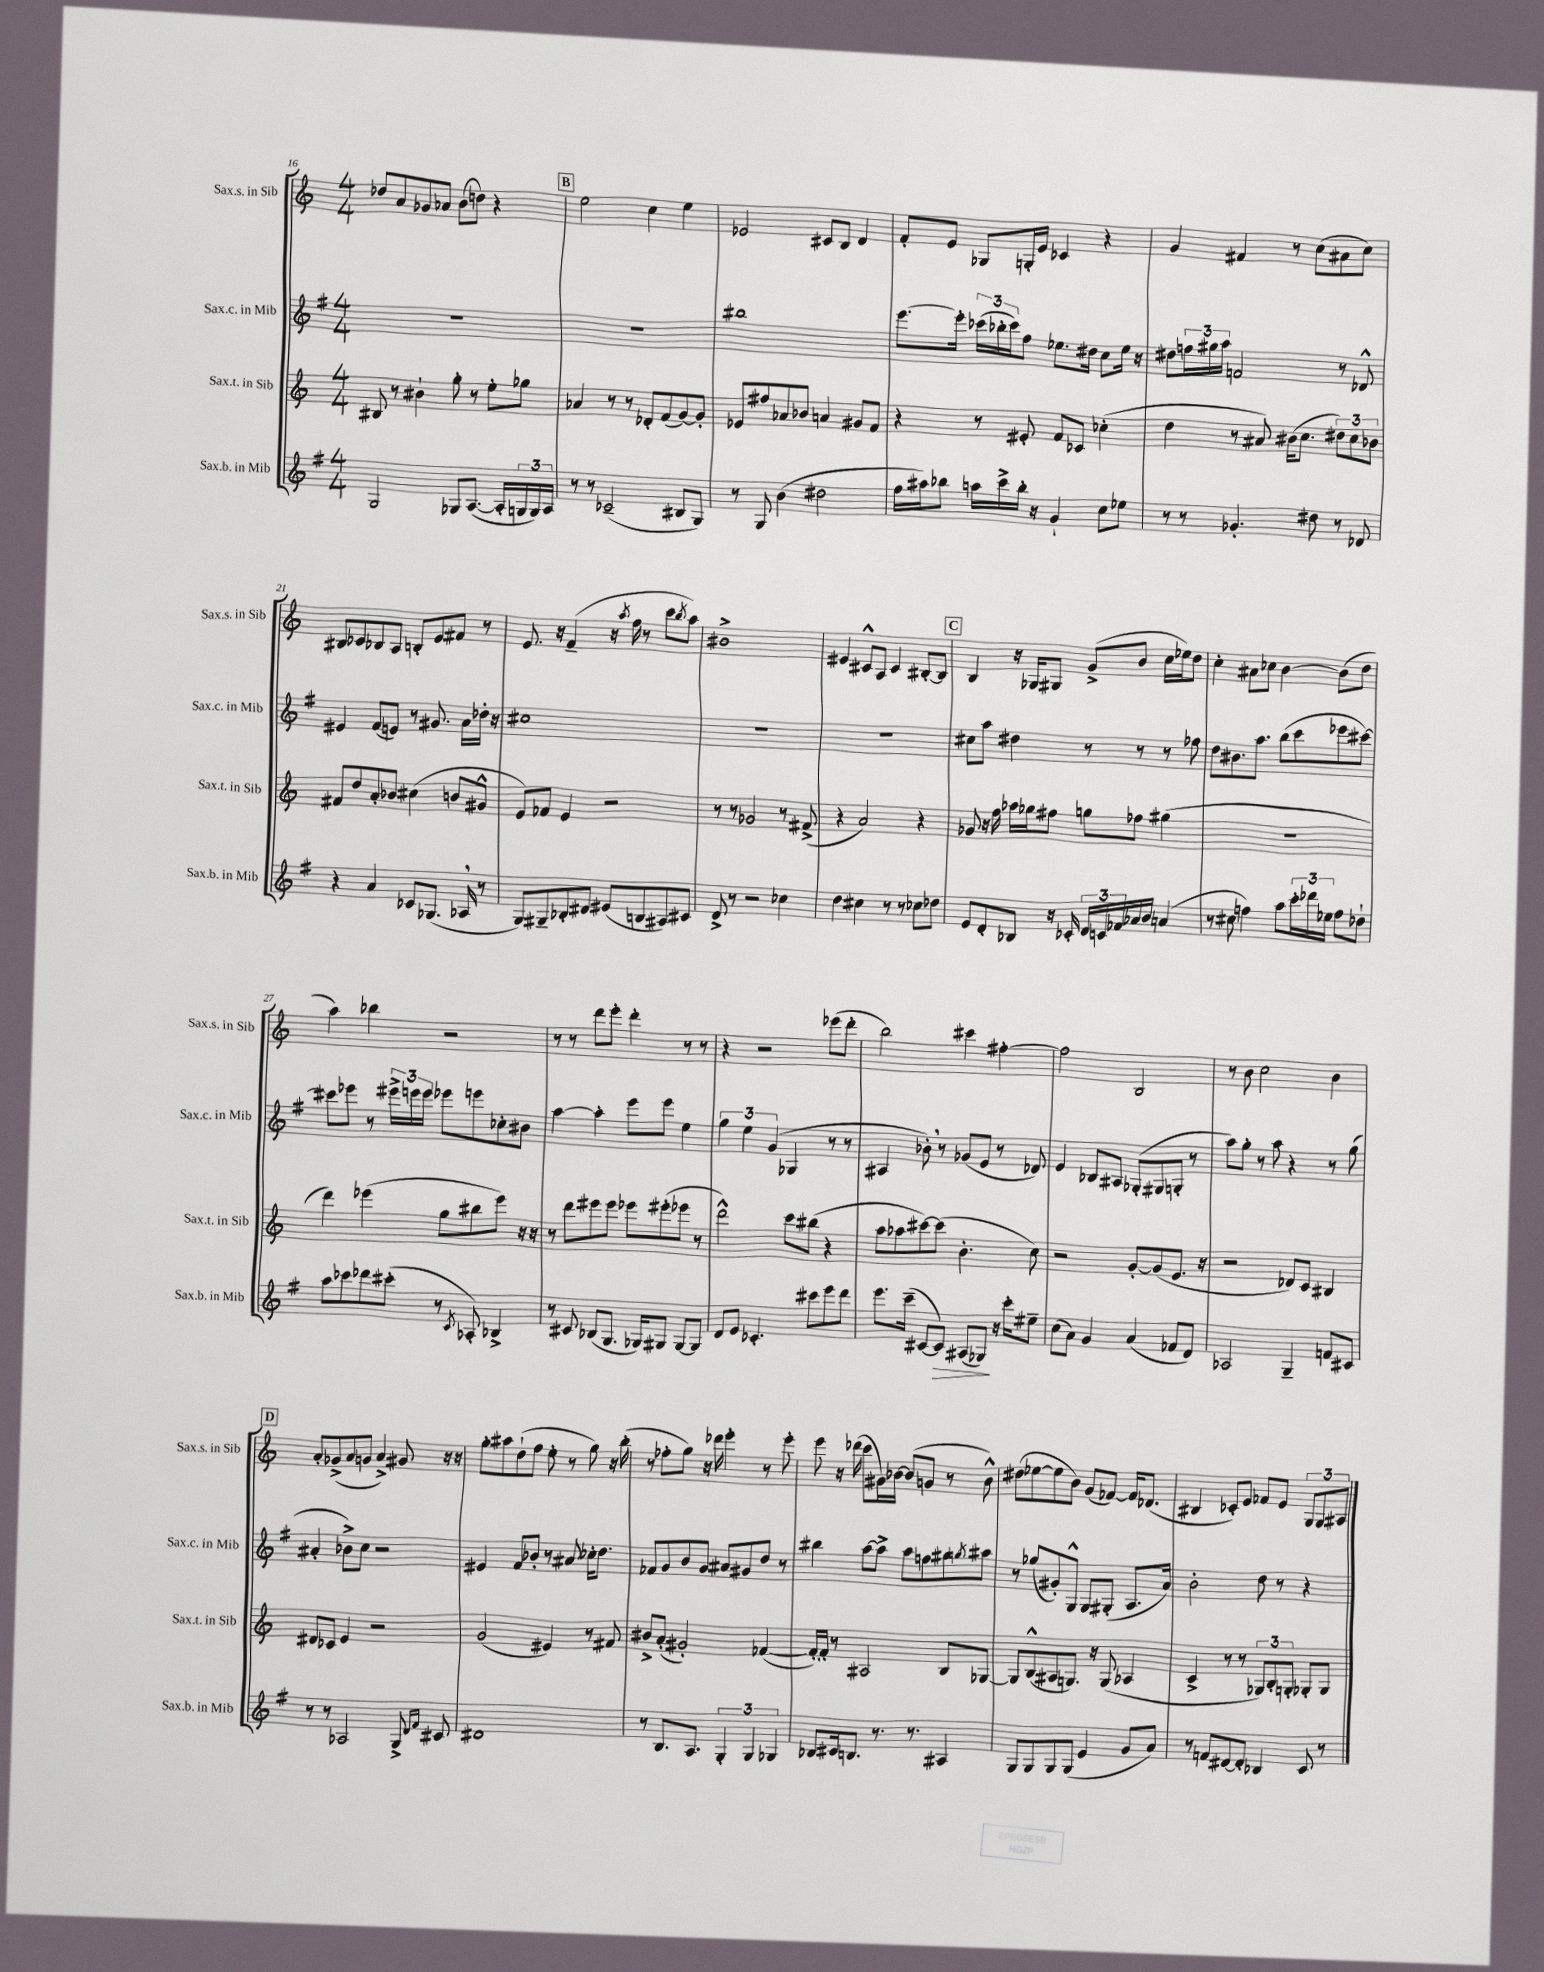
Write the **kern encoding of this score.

**kern	**kern	**kern	**kern
*staff4	*staff3	*staff2	*staff1
*clefG2	*clefG2	*clefG2	*clefG2
*k[f#]	*k[]	*k[f#]	*k[]
*M4/4	*M4/4	*M4/4	*M4/4
2G	8B#	1r	8dd-
.	8r	.	8a
.	4b#`	.	8g-
.	.	.	8a-
8G-	8gg'	.	(8b
([8.A	8r	.	8dd)
.	8ee'	.	4r
16A']	.	.	.
24G	8gg-	.	.
24G)	.	.	.
24A	.	.	.
=	=	=	=
8r	4a-	1r	2ee
8r	.	.	.
(2c-~	8r	.	.
.	8r	.	.
.	8d-'	.	4cc
.	(8f	.	.
8B#	[8g)	.	4ee
8G)	8g']	.	.
=	=	=	=
8r	8e-	1bb#	2e-
8G	8ff#	.	.
(4b	8a-	.	.
.	8b-	.	.
2dd#	4a	.	8c#
.	.	.	8B
.	8g#	.	4d
.	8f	.	.
=	=	=	=
16ff#	4r	[8.eee	8f'
16aa#)	.	.	.
8bb-	.	.	8e
.	.	16eee']	.
16aa	8r	(24ccc-	8G-
.	.	24bb-'	.
16ccc^	.	.	.
.	.	24ccc-)	.
16bb-'	8e#'	8ff#	16G'
16r	.	.	16e
4g`	8f	8.ee-	4c-
.	8c-	.	.
.	.	16dd#	.
8cc	(4cc-'	8cc	4r
8ee-	.	16ee-	.
.	.	16r	.
=	=	=	=
8r	4dd	8dd#	4g
8r	.	24ff	.
.	.	24gg#	.
.	.	24aa	.
4.g-'	8r	2f	4f#
.	8a#)	.	.
.	(16b#	.	8r
.	8.cc	.	.
8dd#	.	.	(8cc
8r	12dd#)	8r	8a#
.	12cc	.	.
8d-	.	8d-^^	8cc)
.	12b-	.	.
=	=	=	=
4r	8f#	4e#	8B#
.	8dd	.	8c-
4a	8a'	(8f#	8B-
.	8b-	8e)	8A
8c-	(4cc#	8r	8B'
(8.G-	.	8.g#	8e
.	8b	.	8f#
16A-	.	16a	.
8r	8g#^^	16dd-'	8r
.	.	16r	.
=	=	=	=
8G)	8e)	1cc#	8.e
8G#~	8f-	.	.
.	.	.	16r
8B-'	4e	.	(4f~
8d#	.	.	.
(8e#	2r	.	16r
.	.	.	8qaa
.	.	.	16ff
8B	.	.	8r
8A#)	.	.	8ccc
.	.	.	8qbb
8c#	.	.	8aa)
=	=	=	=
8d^	8r	1r	1b#^
8r	8r	.	.
2r	2g-	.	.
4cc-	8r	.	.
.	(8f#^	.	.
=	=	=	=
4dd	4r	1r	4e#
4cc#	2a)	.	8c#^^
.	.	.	8A
8r	.	.	4c#
8r	.	.	.
8cc-	4r	.	[8B#'
8dd-	.	.	8B#]
=	=	=	=
8e	8g-	8cc#	4B
8d'	16r	8aa	.
.	16ff	.	.
8B-	16aa-	4dd#	16r
.	16gg-	.	16G-
16r	8ff#	.	8G#
16c-'	.	.	.
24d	8gg	8r	(8g^
24c	.	.	.
24f-	.	.	.
16a-	8ff-	8r	8b
16b	.	.	.
(4a	(4gg#	8r	16cc
.	.	.	16ee-)
.	.	8ff-	8dd
=	=	=	=
8r	1r	8dd	4cc'
8cc#	.	8.b#	.
4ff)	.	.	8a#
.	.	8.aa	.
.	.	.	8cc-
8aa	.	(8bb	[4b
24ccc'	.	8ccc	.
24ddd-	.	.	.
24ee-	.	.	.
8ff	.	8eee-	(8b]
8dd-`	.	[8ccc#)	8dd
=	=	=	=
8aa	4ddd)	8ccc#]	4aa)
8ccc-	.	8eee-	.
8ddd-	(4eee-	8r	4bb-
(8ccc#'	.	24eee#^	.
.	.	24eee	.
.	.	24eee	.
8r	8gg	8eee-	2r
8qc	.	.	.
8A-')	8bb#	8eee	.
4B-^	8eee-)	8cc-'	.
.	16r	8b#	.
.	16r	.	.
=	=	=	=
8r	8r	[4aa	8r
8c#	8ddd	.	8r
(8B-	8eee#	4aa']	8ddd
8.G	8eee#	.	8eee'
.	8eee-	8eee	4ddd'
16G-)	.	.	.
8G#	(8eee#'	8eee	.
[8G#	8eee-	4ee	8r
8G#]	8r	.	8r
=	=	=	=
8d	2ddd^^)	6gg	4r
8e	.	.	.
.	.	6ee	.
4.c-'	.	.	2r
.	.	(6g	.
.	8ccc	4G-	.
8ccc#	(8bb#	.	.
8eee	4r	8r	(8eee-
8ddd	.	8r	8ddd'
=	=	=	=
8.eee	8aa	4A#	2bb)
.	8aa-	.	.
(16ccc~	.	.	.
[8c#	[8ccc#)	8b-')	.
8c#])	(8ccc#]	8r	.
(8A#	4.b'	(8g-	4ccc#
8G-)	.	8e	.
16r	.	8r	[4ff#'
16ccc'	.	.	.
8ee#~	8cc)	8d-)	.
=	=	=	=
(8cc	2r	4e	2ff#]
8a)	.	.	.
4g	.	8B-	.
.	.	8A#	.
(4a	[8g'	(8G-'	2B
.	(8g]	8G#	.
8f-	8.e	8G'	.
8d)	.	8r	.
.	16r	.	.
=	=	=	=
2A-	2r	8aa)	8r
.	.	8gg'	8b
.	.	8r	2cc
.	.	8aa	.
4G~	8d-)	4r	.
.	8c	.	.
8f	4B#	8r	4b
8c#	.	(8gg	.
=	=	=	=
8r	8d#	4a#'	8a'
8r	8c-	.	(8g-^
2A-	4e	8b-^)	8a
.	.	8cc	8g
.	2r	2r	4a^)
8G^	.	.	8g#
16qqd	.	.	.
16qqf#	.	.	.
8c#	.	.	16r
.	.	.	16r
=	=	=	=
1d#	(2g	4e#	8gg'
.	.	.	8aa#
.	.	8f#	(8dd`
.	.	8b-'	8ff
.	4e#)	8r	8ee'
.	.	8a#	8r
.	8r	16cc-'	8gg)
.	.	8.dd	.
.	8f#	.	16r
.	.	.	(16bb'
=	=	=	=
8r	8b#^	8f-	8r
8.B	(8a'	8g	8ff-'
.	2g#')	8b	8gg)
8.A	.	.	.
.	.	8g	16r
.	.	.	16ddd-
6G'	.	8a#	4eee'
.	.	8g#	.
6G	.	.	.
.	([4f-	8dd	8r
6G-	.	.	.
.	.	8r	8eee'
=	=	=	=
8B-	16f-'_)	4bb#	8eee
.	16f-']	.	.
16c#	8r	.	16r
8.B	.	.	(16ddd-
.	2A#	[8aa	8ccc
8.r	.	8aa^]	16g#)
.	.	.	[16b-
.	.	8aa	(8b-]
8.r	.	.	.
.	.	8ff	8g
4A#	8B	8gg#	8r
.	.	8qgg	.
.	[8G-	8aa#	8b-^^)
=	=	=	=
8G	8G-]	8r	(8dd#
8G	(8B^^	(8gg-	[8ee-
8G	8A#	8g#')	8ee-]
(8G	8.G)	8G^^	8b)
4e	.	8G	(8g
.	16r	.	.
.	(8G	(8G#'	[8f-)
8g	4A-	8.A	16f-]
.	.	.	(8.d-
8a)	.	.	.
.	.	16a)	.
=	=	=	=
8r	4c^	2b'	4B#
8f	.	.	.
[8d#	8r	.	8c-')
8d#']	8r	.	8e
4B-	12G-)	8dd	8f-
.	12B'	.	.
.	.	8r	8e
.	12G'	.	.
8c	8G-'	4r	12G
.	.	.	12G
8r	8G-	.	.
.	.	.	12A#
==	==	==	==
*-	*-	*-	*-
